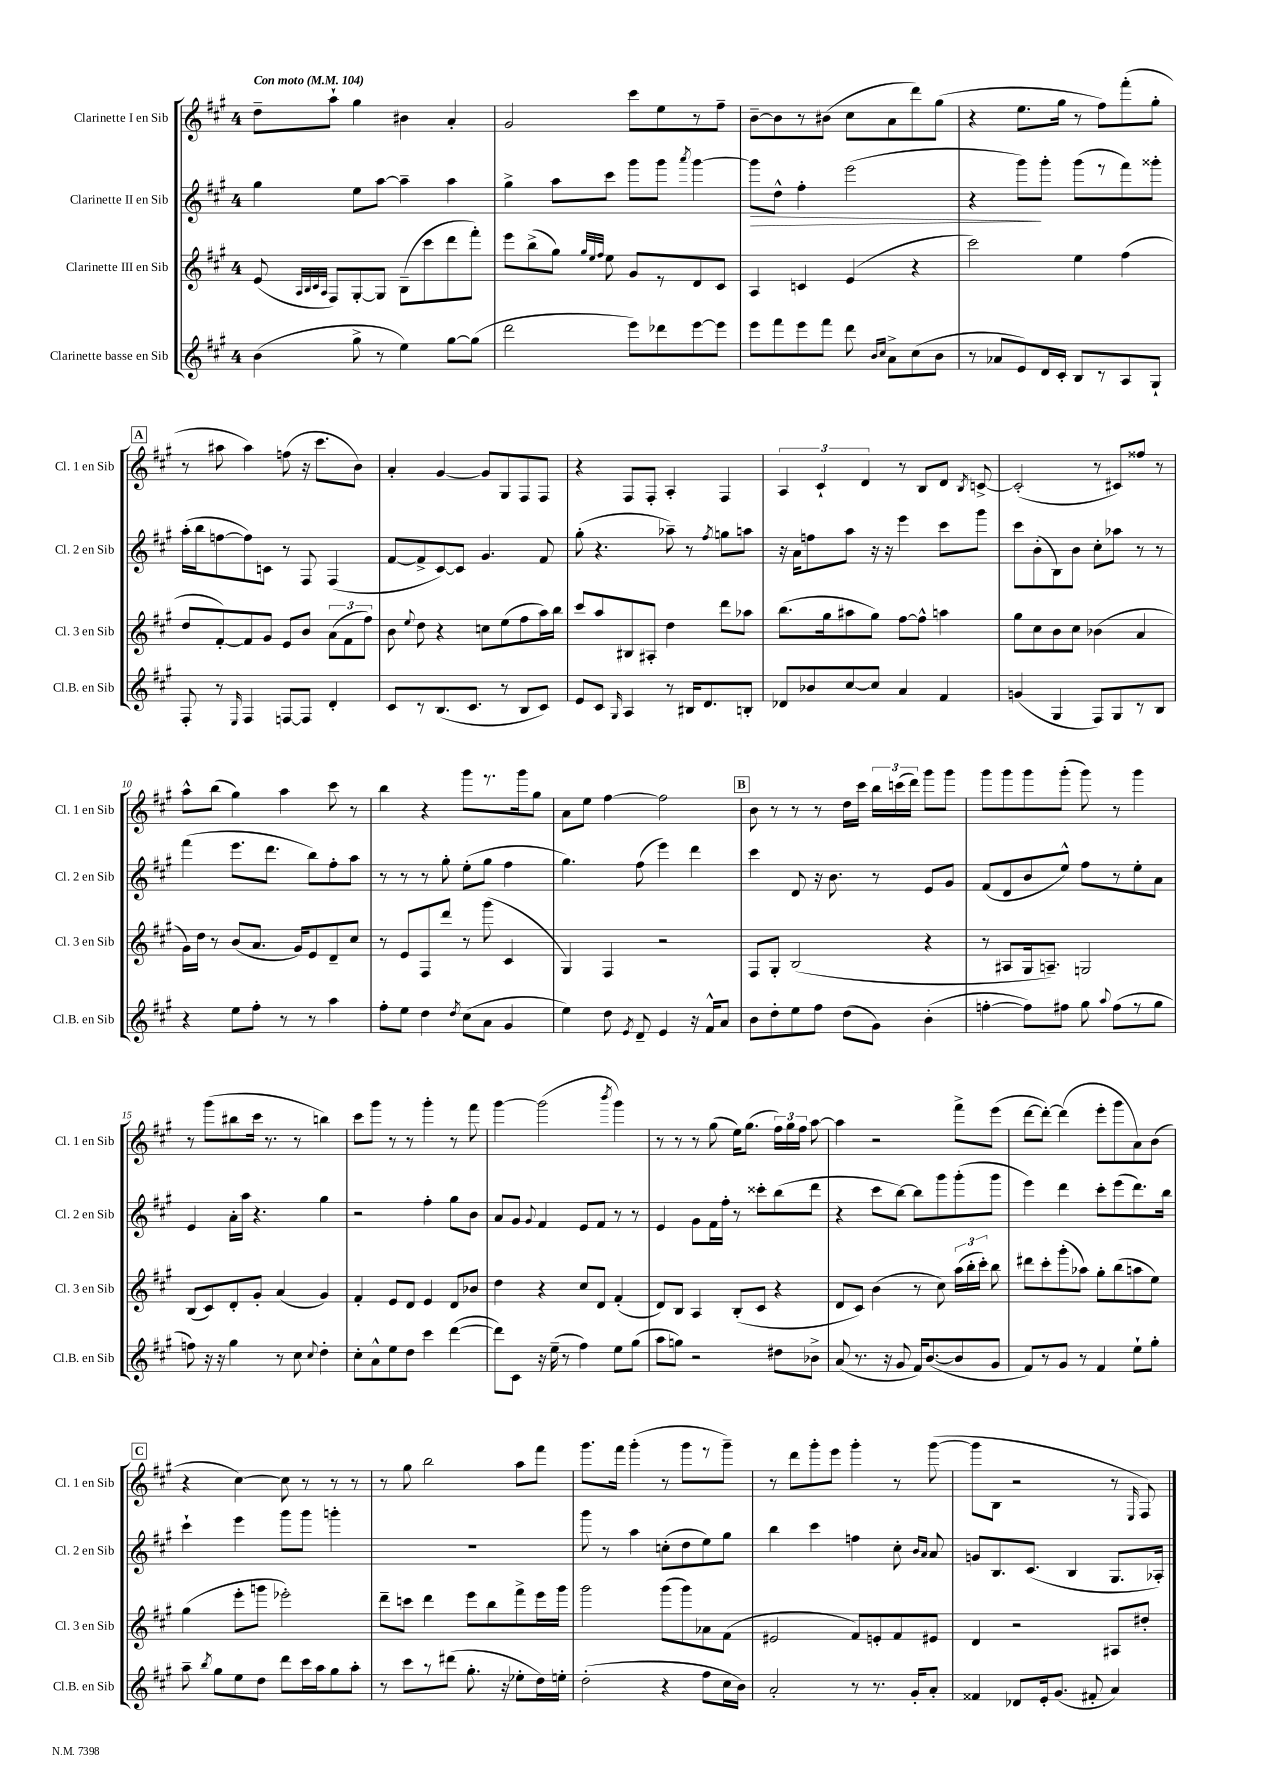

**kern	**kern	**kern	**dynam	**kern
*part4	*part3	*part2	*part2	*part1
*staff4	*staff3	*staff2	*staff2	*staff1
*I"Clarinette basse en Sib	*I"Clarinette III en Sib	*I"Clarinette II en Sib	*	*I"Clarinette I en Sib
*I'Cl.B. en Sib	*I'Cl. 3 en Sib	*I'Cl. 2 en Sib	*	*I'Cl. 1 en Sib
*clefG2	*clefG2	*clefG2	*	*clefG2
*k[f#c#g#]	*k[f#c#g#]	*k[f#c#g#]	*	*k[f#c#g#]
*M4/4	*M4/4	*M4/4	*	*M4/4
*MM104	*MM104	*MM104	*	*MM104
=1	=1	=1	=1	=1
!	!	!	!	!LO:TX:a:B:t=Con moto
(4b\	(8e/	4gg#\	.	8dd~\L
.	32qqA/LLL	.	.	.
.	32qqB/	.	.	.
.	32qqc#/	.	.	.
.	32qqA/JJJ	.	.	.
.	8F#/L)	.	.	8aa`\J
8gg#^\	[8G#'/	8ee\L	.	4gg#\
8r	8G#/J]	[8aa\J	.	.
4ee\)	(8B~\L	4aa~\]	.	4b#X\
.	8ccc#\	.	.	.
[8gg#\L	8ddd\	4aa\	.	4a'/
(8gg#\J]	8fff#'\J)	.	.	.
=2	=2	=2	=2	=2
2ddd\	8eee\L	4gg#^\	.	2g#/
.	(8bb^\	.	.	.
.	8gg#\J)	8aa\L	.	.
.	32qqgg#/LLL	.	.	.
.	32qqee/	.	.	.
.	32qqff#/JJJ	.	.	.
.	8ee\	8ccc#\J	.	.
8eee\L)	8g#/L	8ggg#\L	.	8ccc#\L
8ddd-X\	8r	8ggg#\J	.	8ee\
.	.	8qaaa/	.	.
[8eee\	8d/	[4ggg#\	.	8r
8eee\J]	8c#/J	.	.	8ff#~\J
=3	=3	=3	=3	=3
!	!	!	!LO:HP:b	!
8eee\L	4A/	8ggg#\L]	>	[8b~\L
8fff#\	.	8dd^^\J	.	8b\]
8eee\	4cn/	4ff#'\	.	8r
8fff#\J	.	.	.	(8b#X\J
8ddd\	(4e/	(2eee\	.	8cc#\L
16qqb/LL	.	.	.	.
16qqcc#/JJ	.	.	.	.
8a^\L	.	.	.	8a\
(8cc#\	4r	.	.	8ddd\)
8b\J	.	.	.	(8gg#\J
=4	=4	=4	=4	=4
8r	2ccc#\)	4r	.	4r
8a-X/L	.	.	.	.
8e/)	.	8ggg#\L)	.	8.ee\L
16d/L	.	8ggg#'\J	]	.
16c#'/JJ	.	.	.	16gg#\Jk
8B/L	4ee\	(8ggg#\L	.	8r
8r	.	8r	.	8ff#\L)
8A/	(4ff#\	8fff#\)	.	(8fff#'\
8G#`/J	.	8ggg##X'\J	.	8gg#'\J
!!LO:LB:g=z
!!LO:REH:place=s1:t=A
=5	=5	=5	=5	=5
8F#'/	8dd/L	(16aa'\LL	.	8r
.	.	16bb\J	.	.
8r	[8f#'/)	[8ffn\	.	8aa#X\
16qqE/	.	.	.	.
4F#/	8f#/]	8ff\])	.	4aa#\)
.	8g#/J	8cn\J	.	.
[8Fn/L	8e/L	8r	.	(8ffn\
8F/J]	8b/J	8F#/	.	16r
.	.	.	.	8.ccc#\L
4d'/	(12a\L	(4F#/	.	.
.	12f#\	.	.	.
.	.	.	.	8b\J)
.	12ff#\J)	.	.	.
=6	=6	=6	=6	=6
8c#/L	8b\	[8f#/L	.	4a'/
.	8qqee/	.	.	.
8r	8dd\	8f#^/]	.	.
(8.B/	4r	[8c#/)	.	[4g#/
.	.	8c#/J]	.	.
8.c#/J	.	.	.	.
.	8ccn\L	4.g#/	.	8g#/L]
8r	(8ee\	.	.	8G#/
8B/L	8ff#\	.	.	8F#/
8c#/J)	16aa\L)	8f#/	.	8F#/J
.	16bb\JJ	.	.	.
=7	=7	=7	=7	=7
8e/L	8ccc#/L	(8gg#'\	.	4r
8c#/J	8aa/	4.r	.	.
16qqG#/	.	.	.	.
4A/	8B#X/	.	.	8F#/L
.	8A#X'/J	.	.	8F#'/J
8r	4dd\	8aa-X~\)	.	4A'/
16B#X/KL	.	8r	.	.
8.d/	.	.	.	.
.	.	8qff#/	.	.
.	8ddd\L	8ggn\L	.	4F#/
8Bn'/J	8aa-X\J	8aan\J	.	.
=8	=8	=8	=8	=8
8d-X/L	(8.bb\L	16r	.	6A/
.	.	16a\KL	.	.
8b-X/	.	8ffn\	.	.
.	.	.	.	6c#`/
.	16gg#\k	.	.	.
[8cc#/	8aa#X\	8aa\J	.	.
.	.	.	.	6d/
8cc#/J]	8gg#\J)	16r	.	.
.	.	16r	.	.
4a/	[8ff#\L	4eee\	.	8r
.	8ff#^^\J]	.	.	8B/L
4f#/	4aan\	8ccc#\L	.	8d/J
.	.	.	.	8qB/
.	.	8ggg#\J	.	[8cn^/
=9	=9	=9	=9	=9
(4gn/	8gg#\L	8ccc#\L	.	(2c'/]
.	8cc#\	(8b'\	.	.
4G#/	8b\	8B\)	.	.
.	8cc#\J	8b\J	.	.
8F#/L)	(4b-X\	8cc#'\L	.	8r
8G#/	.	8aa-X\J	.	8c#X/L)
8r	4a/	8r	.	8ff##X/J
8B/J	.	8r	.	8r
!!LO:LB:g=z
=10	=10	=10	=10	=10
4r	16g#\LL)	(4fff#\	.	8aa^^\L
.	16dd\JJ	.	.	.
.	8r	.	.	(8bb\J
8ee\L	(8b/L	8.eee\L	.	4gg#\)
8ff#'\J	8.a/J	.	.	.
.	.	8.ddd\J	.	.
8r	.	.	.	4aa\
.	16g#/KL)	.	.	.
8r	8e/	8bb\L)	.	.
4aa\	8d~/	8ff#'\	.	8ccc#\
.	8cc#/J	8aa\J	.	8r
=11	=11	=11	=11	=11
8ff#'\L	8r	8r	.	4bb\
8ee\J	8e/L	8r	.	.
4dd\	8F#/	8r	.	4r
.	8ddd/J	8gg#'\	.	.
8qdd/	.	.	.	.
(8cc#\L	8r	(8ee'\L	.	8ggg#\L
8a\J	(8ggg#\	8gg#\J	.	8.r
4g#/	4c#/	4ff#\	.	.
.	.	.	.	16ggg#\k
.	.	.	.	8gg#\J
=12	=12	=12	=12	=12
4ee\)	4G#/)	4.gg#\)	.	8a\L
.	.	.	.	8ee\J
8dd\	4F#/	.	.	[4ff#\
8qe/	.	.	.	.
8d~/	.	(8ff#\	.	.
4e/	2r	4eee\)	.	2ff#\]
16r	.	4ddd\	.	.
16f#^^/KL	.	.	.	.
8a/J	.	.	.	.
!!LO:REH:place=s1:t=B
=13	=13	=13	=13	=13
8b\L	8F#/L	4ccc#\	.	8b\
8dd'\	8G#'/J	.	.	8r
8ee\	(2B/	8d/	.	8r
8ff#\J	.	16r	.	8r
.	.	8.b\	.	.
(8dd\L	.	.	.	16dd\LL
.	.	.	.	16ccc#\JJ
8g#\J)	.	8r	.	24bb\LL
.	.	.	.	(24cccn\
.	.	.	.	24ddd\JJ)
(4b'\	4r	8e/L	.	8ggg#\L
.	.	8g#/J	.	8ggg#\J
=14	=14	=14	=14	=14
[4ffn'\	8r	(8f#/L	.	8ggg#\L
.	8A#X/L	8d/	.	8ggg#\
8ff\L])	16G#/k	8b/	.	8ggg#\
.	8.An~/J)	.	.	.
8ff#X\J	.	8ee^^/J)	.	(8ggg#'\J
8gg#\	2Gn/	8ff#\L	.	8ggg#\)
8qqaa/	.	.	.	.
(8ff#\L	.	8r	.	8r
8r	.	8ee'\	.	4ggg#\
8gg#\J	.	8a\J	.	.
!!LO:LB:g=z
=15	=15	=15	=15	=15
8ffn\)	(8B/L	4e/	.	8r
16r	8c#/)	.	.	(8ggg#\L
16r	.	.	.	.
4gg#\	8d'/	16a'\LL	.	8bb#X\
.	.	16aa\JJ	.	.
.	8g#'/J	4.r	.	16ccc#\Jk
.	.	.	.	8.r
8r	(4a/	.	.	.
8cc#\	.	.	.	8r
8qqcc#/	.	.	.	.
4dd'\	4g#/)	4gg#\	.	4bbn\)
=16	=16	=16	=16	=16
8cc#'\L	4f#'/	2r	.	8ccc#\L
8a^^\	.	.	.	8ggg#\J
8ee\	8e/L	.	.	8r
8dd\J	8d/J	.	.	8r
4ccc#\	4e/	4ff#'\	.	4ggg#'\
([4ddd\	8d/L	8gg#\L	.	8r
.	8b-X/J	8b\J	.	8fff#\
=17	=17	=17	=17	=17
8ddd\L])	4dd\	8a/L	.	[4ggg#\
8c#\J	.	8g#/J	.	.
.	.	8qqg#/	.	.
16r	4r	4f#/	.	(2ggg#\]
(16ee~\	.	.	.	.
8r	.	.	.	.
4ff#\)	8cc#/L	8e/L	.	.
.	8d/J	8f#/J	.	.
.	.	.	.	8qbbb/
8ee\L	(4f#'/	8r	.	4ggg#\)
(8gg#\J	.	8r	.	.
=18	=18	=18	=18	=18
8aa\L	8d/L)	4e/	.	8r
8ggn\J)	8B/J	.	.	8r
2r	4A/	8g#\L	.	8r
.	.	16f#\L	.	(8gg#\
.	.	16ff#'\JJ	.	.
.	(8B'/L	8r	.	16ee\KL)
.	.	.	.	(8.gg#\J
.	8c#/J	8ccc##X'\L	.	.
8dd#X\L	4r	(8bb\	.	24ff#\LL)
.	.	.	.	24gg#\
.	.	.	.	24ff#\JJ
8b-X^\J	.	8ddd\J	.	[8aa\
=19	=19	=19	=19	=19
(8a/	8d/L	4r	.	4aa\]
8.r	8c#/J)	.	.	.
.	(4b\	8ccc#\L	.	2r
16r	.	.	.	.
8g#/	.	[8bb\J)	.	.
16f#/KL)	8r	8bb\L]	.	.
([8.b/	.	.	.	.
.	8cc#\)	8ggg#\	.	.
8b/]	(24aa\LL	(8ggg#'\	.	8fff#^\L
.	24bb'\	.	.	.
.	24ccc#'\JJ)	.	.	.
8g#/J	8bb\	8ggg#\J	.	(8eee\J
=20	=20	=20	=20	=20
8f#/L)	8ddd#X\L	4eee\)	.	[8ddd\L
8r	8ccc#'\	.	.	8ddd'\J_)
8g#/J	(8ggg#'\	4ddd\	.	(4ddd\]
8r	8aa-X\J)	.	.	.
4f#/	8gg#'\L	8ccc#'\L	.	8eee'\L
.	(8bb\	(8eee\	.	8ggg#\
8ee`\L	8aan\	8.ddd\)	.	8a\)
8gg#'\J	8ee\J)	.	.	(8b\J
.	.	16bb\Jk	.	.
!!LO:LB:g=z
!!LO:REH:place=s1:t=C
=21	=21	=21	=21	=21
8aa~\	(4gg#\	4ccc#`\	.	4r
8qbb/	.	.	.	.
8gg#\L	.	.	.	.
8ee\	8eee'\L	4eee\	.	[4cc#\)
8dd\J	8gggn\J	.	.	.
8ddd\L	2eee-X'\)	8ggg#\L	.	8cc#\]
16ccc#\L	.	8ggg#\J	.	8r
16aa\J	.	.	.	.
8gg#\	.	4gggn'\	.	8r
8aa'\J	.	.	.	8r
=22	=22	=22	=22	=22
8r	8ddd~\L	1r	.	8r
8ccc#\L	8cccn\J	.	.	8gg#\
8r	4ddd\	.	.	2bb\
(8ddd#X\J	.	.	.	.
8.gg#'\	8eee\L	.	.	.
.	8bb\	.	.	.
16r	.	.	.	.
8ee-X'\L	8fff#^\	.	.	8aa\L
16dd\L)	16eee\L	.	.	8fff#\J
16een'\JJ	16ggg#\JJ	.	.	.
=23	=23	=23	=23	=23
(2dd'\	2ggg#\	8ggg#\	.	8.ggg#\L
.	.	8r	.	.
.	.	.	.	16fff#\Jk
.	.	4aa\	.	(4ggg#'\
4r	(8ggg#\L	(8ccn'\L	.	8r
.	8ggg#\)	8dd\	.	8ggg#\L
8ff#\L	8a-X\	8ee\)	.	8r
16cc#\L	(8f#\J	8gg#\J	.	8ggg#~\J)
16b\JJ)	.	.	.	.
=24	=24	=24	=24	=24
2a'/	2e#X/	4bb\	.	8r
.	.	.	.	8ddd\L
.	.	4ccc#\	.	8ggg#'\
.	.	.	.	8eee\J
8r	8f#/L)	4ffn\	.	4ggg#'\
8.r	8en'/	.	.	.
.	8f#/	8cc#'\	.	8r
16g#'/KL	.	.	.	.
.	.	16qqb/LL	.	.
.	.	16qqa/JJ	.	.
8a'/J	8e#X/J	8a/	.	([8ggg#\
=25	=25	=25	=25	=25
4f##X/	4d/	8gn/L	.	8ggg#\L]
.	.	8.B/	.	8B\J
8d-X/L	2r	.	.	2r
.	.	(8.c#/J	.	.
16e'/k	.	.	.	.
(8.g#/J	.	.	.	.
.	.	4B/	.	.
8f#X'/	.	.	.	.
4a/)	8A#X/L	8.G#/L	.	8r
.	.	.	.	16qqE/
.	8dd#X'/J	.	.	8F#/)
.	.	16A-X'/Jk)	.	.
==	==	==	==	==
*-	*-	*-	*-	*-
